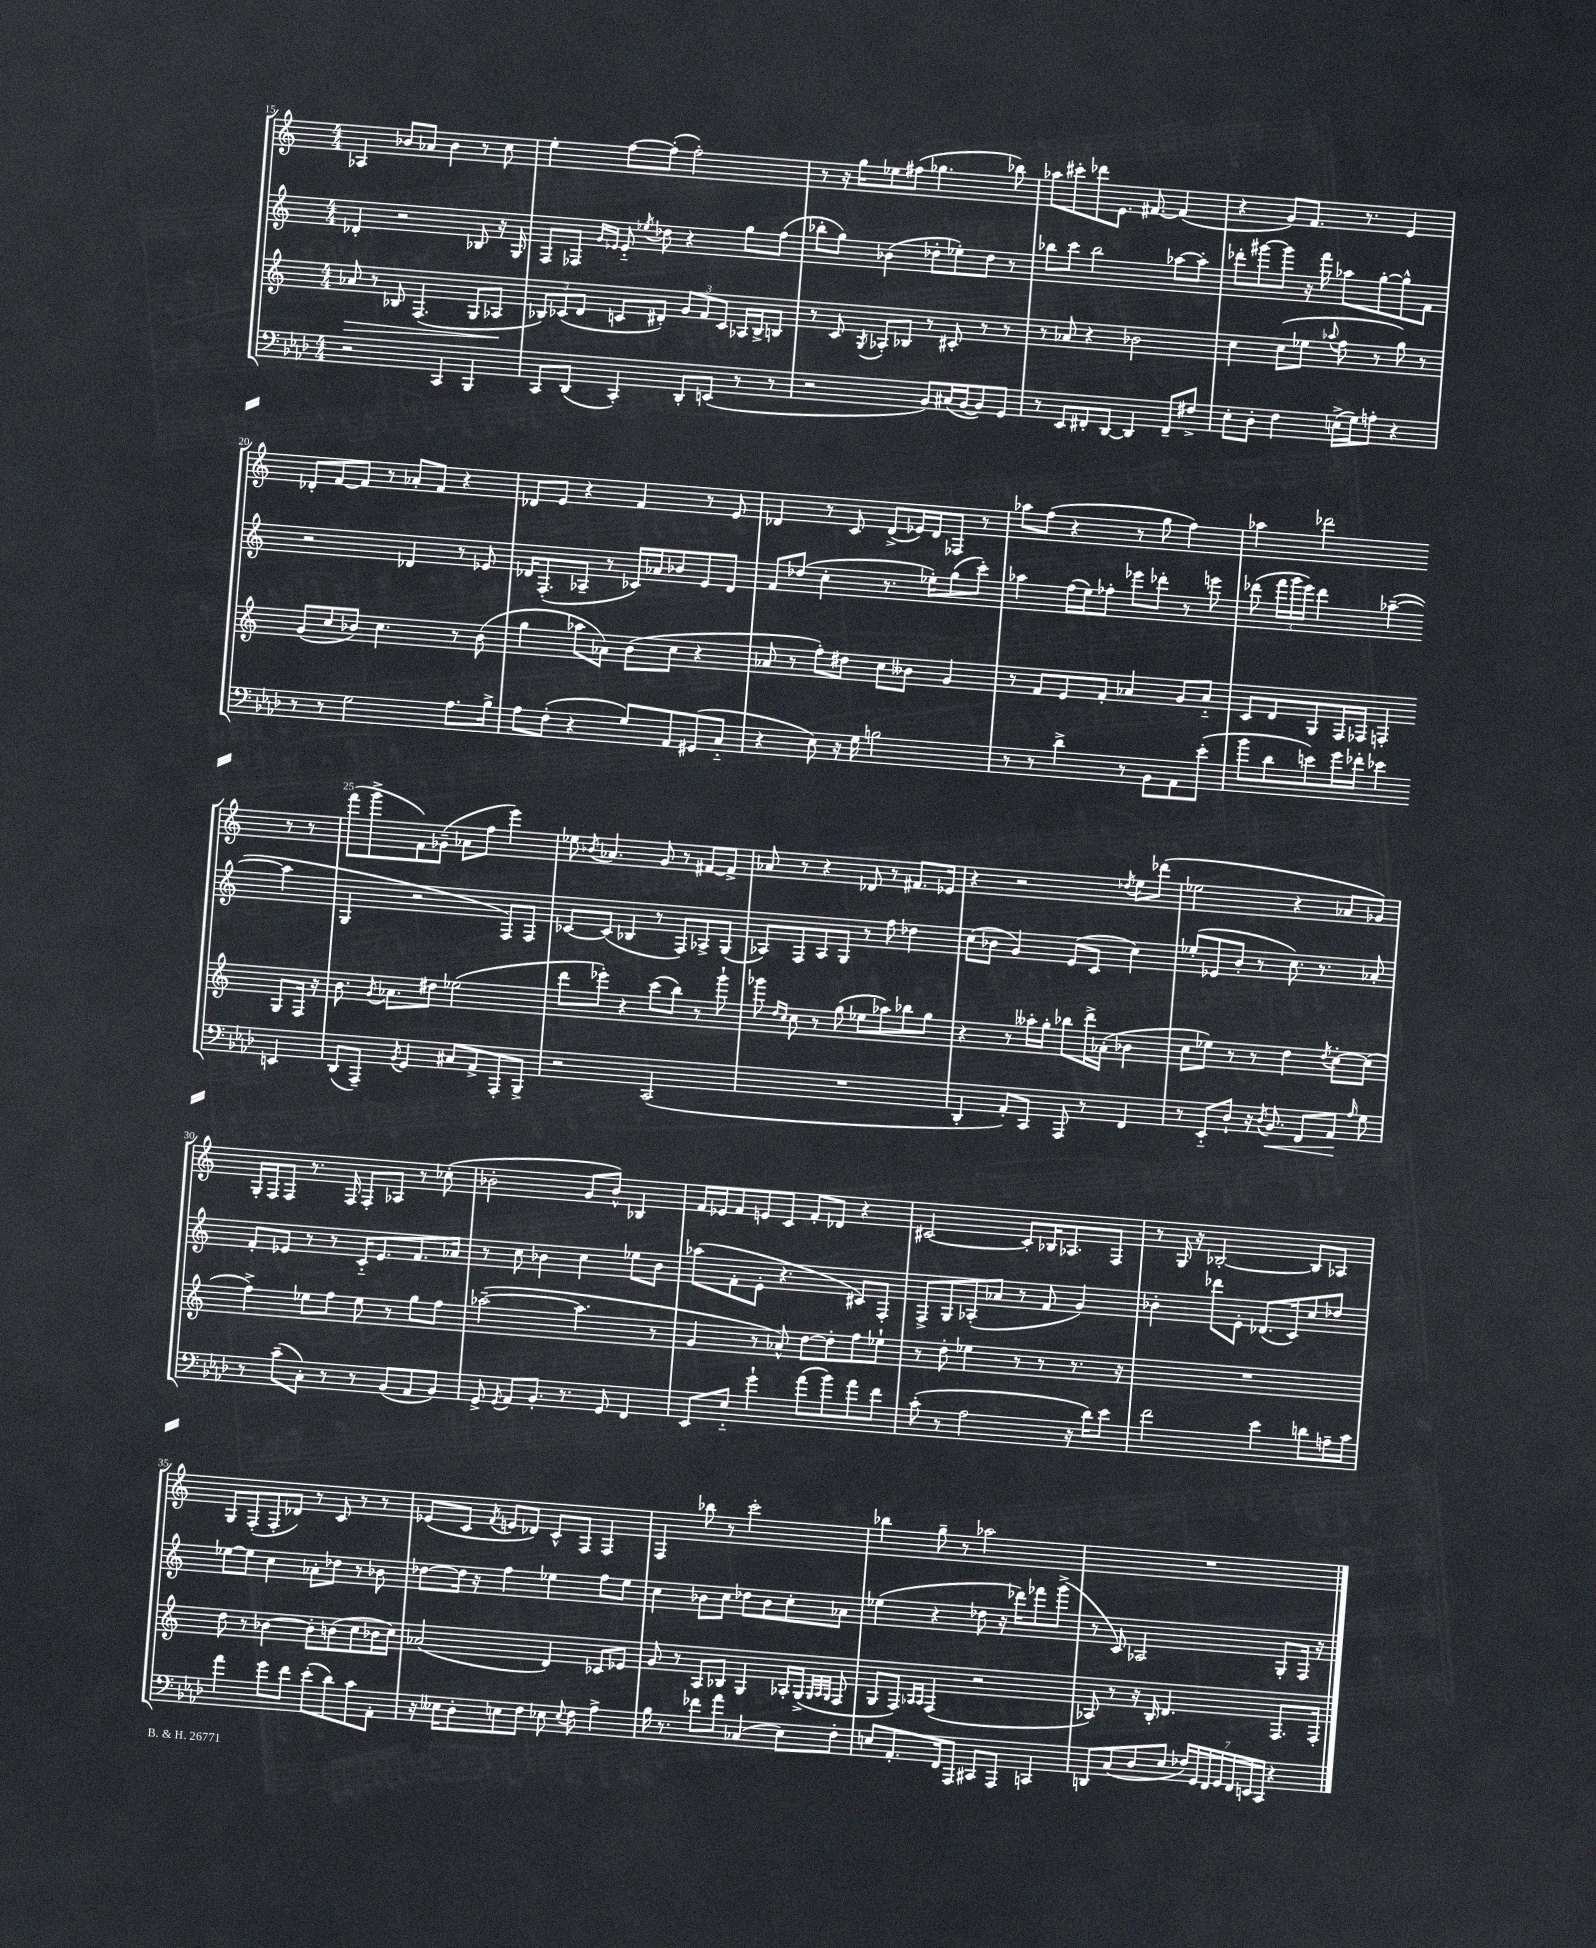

**kern	**dynam	**kern	**dynam	**kern	**kern
*part4	*part4	*part3	*part3	*part2	*part1
*staff4	*staff4	*staff3	*staff3	*staff2	*staff1
*clefF4	*	*clefG2	*	*clefG2	*clefG2
*k[b-e-a-d-]	*	*k[]	*	*k[]	*k[]
*M4/4	*	*M4/4	*	*M4/4	*M4/4
=15	=15	=15	=15	=15	=15
!	!	!	!LO:HP:b	!	!
2r	.	8a-X/	>	4d-X'/	4A-X/
.	.	8r	.	.	.
.	.	8B-X/	.	2r	8b-X/L
.	.	(4.F/	.	.	8a-X/J
4CC/	.	.	.	.	4b-\
4BBB-/	.	8G/L	.	8B-X/	8r
.	.	8A-X/J	.	16r	8cc\
.	.	.	.	16G/	.
.	.	.	]	.	.
=16	=16	=16	=16	=16	=16
8CC/L	.	12B-X/L)	.	8F/L	4ee'\
.	.	(12c-X/	.	.	.
(8DD-/J	.	.	.	8F-X/J	.
.	.	12d/J	.	.	.
.	.	.	.	16qqg/LL	.
.	.	.	.	16qqe-X/JJ	.
4CC'/)	.	8cn/L	.	8e-/	[8ff\L
.	.	.	.	8qee-X/	.
.	.	8d#X'/J)	.	8dd-X\	(8ff'\J]
8DD-'/L	.	12g/L	.	4r	2ff'\)
.	.	12f/	.	.	.
(8EEn/J	.	.	.	.	.
.	.	12c/J	.	.	.
8r	.	16A-X/LL	.	8gg\L	.
.	.	16B-^/J	.	.	.
8r	.	8Bn/J	.	(8ff\J	.
=17	=17	=17	=17	=17	=17
2r	.	8r	.	8bb-X'\L	8r
.	.	8c/	.	8gg\J)	16r
.	.	.	.	.	16gg\KL
.	.	8qG/	.	.	.
.	.	8A-X'/L	.	(4b-X\	8ee-X\
.	.	8B-X/J	.	.	(8ff#X\J
8BB-/L)	.	8r	.	8dd-X'\L	4.gg-X\
(16C#X/L	.	8c#X'/	.	8ee-X'\)	.
[16BB-/J	.	.	.	.	.
8BB-/])	.	8r	.	8dd-\J	.
8GG/J	.	8r	.	8r	8bb-X\)
=18	=18	=18	=18	=18	=18
8r	.	8r	.	8bb-X\L	8aa-X\L
8EE-/L	.	8a-X/	.	8ccc\J	8ccc#X'\
8FF#X'/	.	4r	.	2bb-\	8ddd-X\
[8DD-/J	.	.	.	.	8.e\J
4DD-/]	.	2b-X\	.	.	.
.	.	.	.	.	[8.f#X/
8FF#~/L	.	.	.	[8aa-X\L	(4f#/]
8F#X^/J	.	.	.	8aa-'\J]	.
=19	=19	=19	=19	=19	=19
8E-'\L	.	4cc\	.	8ddd-X'\L	4r
8D-'\J	.	.	.	[8ggg#X\	.
4F\	.	(8cc\L	.	8ggg#\J]	8g/L)
.	.	8ee-X\J	.	16r	8.f/J
.	.	.	.	16fff\	.
.	.	8qqaa-X/	.	.	.
(16En^\LL	.	8ff\	.	8aa-X\L	.
16G\J)	.	.	.	.	8.r
8An'\J	.	8r	.	[8gg'\	.
4r	.	8gg\)	.	8gg^^\]	4e/
.	.	8r	.	8f\J	.
!!LO:LB:g=z
=20	=20	=20	=20	=20	=20
8r	.	(8g/L	.	2r	8d-X'/L
8r	.	8cc/	.	.	[8f/
2G\	.	8b-X/J)	.	.	8f/J]
.	.	4.cc\	.	.	8r
.	.	.	.	4d-X/	8a-X'/L
.	.	.	.	.	8f/J
8.A-\L	.	8r	.	8r	4r
.	.	(8b-\	.	8e-X/	.
16B-^\Jk	.	.	.	.	.
=21	=21	=21	=21	=21	=21
8A-\L	.	4gg\	.	16d-X/KL	8d-X/L
.	.	.	.	(8.F'/	.
(8F'\J	.	.	.	.	8e/J
4r	.	8aa-X\L	.	8A-X~/J	4r
.	.	8a-X\J)	.	8r	.
8G/L)	.	(8b\L	.	16c-X/LL)	4f/
.	.	.	.	16a-X/J	.
8AA-/	.	8cc\J	.	8b-X/	.
(8GG#X/	.	4r	.	8e/	8r
8C/J	.	.	.	8d-/J	8e/
=22	=22	=22	=22	=22	=22
4r	.	8a-X/	.	8f/L	4d-X/
.	.	8r	.	(8dd-X/J	.
8E-\)	.	8ff'\L)	.	4cc'\	8r
16r	.	8dd#X\J	.	.	8c/
16G\	.	.	.	.	.
2Bn\	.	8cc\L	.	8.r	(8d-^/L
.	.	8b--X\J	.	.	16e-X/L)
.	.	.	.	16ee-X'\KL)	16d-/J
.	.	4g/	.	(8gg\	8F-X/J
.	.	.	.	8ccc'\J)	8r
=23	=23	=23	=23	=23	=23
8r	.	8r	.	4aa-X\	8aa-X\L
8r	.	8f/L	.	.	(8ff\J
4d-^\	.	8e/	.	(16ff\LL	4r
.	.	.	.	16ee\J)	.
.	.	8f'/J	.	8ff-X'\J	.
8r	.	4a-X/	.	8eee-X\L	8r
8BB-\L	.	.	.	8ddd-X'\J	8gg\
8AA-\	.	8g/L	.	8r	4ff\)
(8e-'\J	.	8a-/J	.	8eeen\	.
=24	=24	=24	=24	=24	=24
8b-\L	.	8c/L	.	(8ddd-X\	4aa-X\
8d-\	.	8d/	.	24fff\LL	.
.	.	.	.	24ggg\	.
.	.	.	.	24eee\JJ)	.
8en\)	.	8G/	.	4ddd-\	2ddd-X\
16g\L	.	16F/L	.	.	.
16f-X'\JJ	.	16F-X/JJ	.	.	.
4e-X\	.	4Fn'/	.	([4aa-X~\	.
4EEn/	.	8G/L	.	4aa-\]	8r
.	.	16F/Jk	.	.	8r
.	.	16r	.	.	.
!!LO:LB:g=z
=25	=25	=25	=25	=25	=25
(8DD-/L	.	8.b\	.	4G/	(8fff\L
8AAA-~/J)	.	.	.	.	8ggg^\
.	.	8qg/	.	.	.
.	.	8.a-X\L	.	.	.
8qBB-/	.	.	.	.	.
4GG/	.	.	.	2r	8f\)
.	.	8dd#X\J	.	.	(8g-X~\J
8C#X/L	.	(2ee-X\	.	.	8a-X\L
8AA-^/	.	.	.	.	8ff\J
8AAA-'/	.	.	.	8F/L)	4eee\)
8BBB-^/J	.	.	.	8F/J	.
=26	=26	=26	=26	=26	=26
2r	.	8ddd\L	.	[8c-X/L	8ee-X\
.	.	.	.	.	8qb-X/
.	.	8eee-X'\J)	.	(8c-/J]	4.a-X/
.	.	4r	.	4B-X/	.
(2CC/	.	(8ccc\L	.	8r	8g/
.	.	8bb\J)	.	8F/L)	8r
.	.	8r	.	8A-X^/	[8f#X/L
.	.	8ggg`\	.	(8G/J	8f#^/J]
=27	=27	=27	=27	=27	=27
1r	.	8ggg-X\	.	8A-X/L)	8a-X/
.	.	16qqdd/LL	.	.	.
.	.	16qqcc/JJ	.	.	.
.	.	8cc\	.	8F/	8r
.	.	8r	.	8A-/	4r
.	.	(8gg\	.	8G/J	.
.	.	8ee-X\L	.	8r	8d-X/
.	.	8aa-X\)	.	8ff\	8r
.	.	8bb-X\	.	4dd-X\	8.f#X/L
.	.	8gg\J	.	.	.
.	.	.	.	.	16e-X/Jk
=28	=28	=28	=28	=28	=28
4DD-'/	.	4r	.	(8cc\L	4r
.	.	.	.	8b-X\J	.
8AA-'/L)	.	8r	.	4g/)	2r
8CC/J	.	16aa--X'\LL	.	.	.
.	.	16gg'\JJ	.	.	.
8AAA-/	.	8bb-X\L	.	(8e/L	.
8r	.	16ddd^\L	.	8c/J	.
.	.	(16a-X'\JJ	.	.	.
.	.	.	.	.	8qdd-X/
4FF/	.	4b-X\	.	4cc\)	8ee\L
.	.	.	.	.	(8ddd-X\J
=29	=29	=29	=29	=29	=29
8r	.	8cc\L	.	(8ee-X'/L	2ee-X\
8EE-/L	.	8ee-X\J)	.	8e-X/	.
8D-`/J	.	8r	.	8b'/J	.
16r	.	8r	.	8r	.
8qD-/	.	.	.	.	.
!	!LO:HP:b	!	!	!	!
8.BB-/	<	.	.	.	.
.	.	4dd\	.	8.cc\)	4r
8FF/L	.	.	.	.	.
.	.	.	.	8.r	.
.	.	8qdd/	.	.	.
8AA-/J	.	[8cc'\L	.	.	8a-X/L
16qqA-/	.	.	.	.	.
8G\	[	(8cc\J]	.	8a-X'/	8g-X/J)
!!LO:LB:g=z
=30	=30	=30	=30	=30	=30
8r	.	4ff^\)	.	8f'/L	16G'/LL
.	.	.	.	.	16F/J
(8c~\L	.	.	.	8e-X/J	8F/J
8C'\J)	.	8ee-X\L	.	8r	8.r
8r	.	8ff\J	.	8r	.
.	.	.	.	.	16F/
8r	.	8ee-\	.	16c/KL	8F'/L
.	.	.	.	8.e-/	.
(8BB-/L	.	8r	.	.	8A-X/J
8AA-/	.	8gg\L	.	8.f/	8r
8BB-/J)	.	8ff\J	.	.	(8cc-X'\
.	.	.	.	16a-X/Jk	.
=31	=31	=31	=31	=31	=31
8GG^/	.	([2aa-X~\	.	8r	2b-X'\
8qGG/	.	.	.	.	.
8AA-/L	.	.	.	8cc\	.
8.BB-'/J	.	.	.	4b-X\	.
8.r	.	.	.	.	.
.	.	4.aa-\]	.	4cc\	8g/L
8GG/	.	.	.	.	8b-^^/J)
4FF/	.	.	.	8ee-X\L	4B-X/
.	.	8r	.	8b-\J	.
=32	=32	=32	=32	=32	=32
8EE-/L	.	4g/	.	(8aa-X\L	16f/LL
.	.	.	.	.	16e-X/J
8E-/J	.	.	.	8f'\	8f/
4g`\	.	8r	.	8e'\J	8en/
.	.	8a-X^^/)	.	4.r	8c/J
(8a-\L	.	[8dd\L	.	.	8f'/L
8b-\)	.	8dd'\]	.	.	8d-X/J
8a-\	.	8ff\	.	8c#X/L)	4r
8f\J	.	8ee-X`\J	.	8F'/J	.
=33	=33	=33	=33	=33	=33
(8c'\	.	8r	.	8F^/L	[2c#X/
8r	.	8dd'\	.	8G/	.
2A-\	.	4ee-X\	.	(8A-X'/	.
.	.	.	.	8a-X/J	.
.	.	8r	.	8r	8c#'/L]
.	.	8r	.	8f/	16B-X/K
.	.	.	.	.	8.A-X/
16r	.	8.r	.	4g/)	.
16d-\KL)	.	.	.	.	.
8e-\J	.	.	.	.	8F/J
.	.	16r	.	.	.
=34	=34	=34	=34	=34	=34
2f\	.	1r	.	4b-X'\	8r
.	.	.	.	.	16G/
.	.	.	.	.	16r
.	.	.	.	8ddd-X\L	[2B-X'/
.	.	.	.	8e'\J	.
4e-\	.	.	.	(8.d-X/L	.
.	.	.	.	16c/k)	.
8dn\L	.	.	.	8cc/	8B-/L]
16An~\L	.	.	.	8dd-X/J	8A-X/J
16c\JJ	.	.	.	.	.
!!LO:LB:g=z
=35	=35	=35	=35	=35	=35
4a-\	.	8dd\	.	[8ee-X\L	8G/L
.	.	8r	.	8ee-\J]	(8F'/
8g\L	.	[4b-X\	.	4cc\	8F'/
8f\J	.	.	.	.	8d-X/J)
(8e-'\L	.	8b-'\L]	.	8a-X'\L	8r
8d-\)	.	(8bn\	.	8dd-X\J	8c/
8c\	.	8cc\	.	8r	8r
8AA-'\J	.	16b-X\L	.	8b-X\	8r
.	.	16cc\JJ)	.	.	.
=36	=36	=36	=36	=36	=36
16r	.	(2a-X/	.	[8dd-X\L	(8e-X/L
16E--X\KL	.	.	.	.	.
8D-'\	.	.	.	16dd-\Jk]	8c/J
.	.	.	.	16r	.
.	.	.	.	.	8qf/
8En\	.	.	.	4ff\	8en/L
8F\J	.	.	.	.	8d-X/J)
8E-X\	.	4d/)	.	4ee-X\	8c^^/L
8qqE-/	.	.	.	.	.
8F\	.	.	.	.	8F/J
4A-^\	.	8c-X/L	.	8ff\L	4F/
.	.	8e-X/J	.	8ee-\J	.
=37	=37	=37	=37	=37	=37
16B-\	.	8g/	.	4cc\	4F/
8.r	.	.	.	.	.
.	.	8r	.	.	.
8f-X\L	.	8A/L	.	8b-X\L	8bb-X\
8a-\J	.	8B-X/J	.	8cc\J	8r
(4C-X/	.	4G/	.	8dd-X\L	2ccc'\
.	.	.	.	8b-\	.
8E-\L)	.	16A-X'/LL	.	8cc'\	.
.	.	(16G^/JJ	.	.	.
.	.	32qqG/LLL	.	.	.
.	.	32qqA-/	.	.	.
.	.	32qqG/JJJ	.	.	.
8F'\J	.	8F/	.	8a-X\J	.
=38	=38	=38	=38	=38	=38
8En/L	.	8G/L	.	(4ee-X\	4bb-X\
8.AA-'/	.	8F/J)	.	.	.
.	.	16qqA-X/LL	.	.	.
.	.	16qqA-/JJ	.	.	.
.	.	(4F/	.	4r	8gg~\
16FF/k	.	.	.	.	.
8AAA-/J	.	.	.	.	8r
8CC#X/L	.	2r	.	8dd-X\	2aa-X\
8AAA-/J	.	.	.	16r	.
.	.	.	.	16ddd-X\KL)	.
4CCn/	.	.	.	8fff-X\	.
.	.	.	.	(8ggg^\J	.
=39	=39	=39	=39	=39	=39
8DDn/L	.	8A-X/)	.	8r	1r
(8C/	.	8r	.	8c/)	.
8D-/	.	16r	.	2A-X/	.
.	.	16B'/	.	.	.
8E-/J	.	4.d/	.	.	.
28F-X/LL)	.	.	.	.	.
28GG/	.	.	.	.	.
28FF/	.	.	.	.	.
28GG/	.	.	.	.	.
28FF/	.	.	.	.	.
28EEn/	.	.	.	.	.
28CC/JJ	.	.	.	.	.
4r	.	8.F/L	.	8G'/L	.
.	.	.	.	16F/Jk	.
.	.	16F'/Jk	.	16r	.
==	==	==	==	==	==
*-	*-	*-	*-	*-	*-
